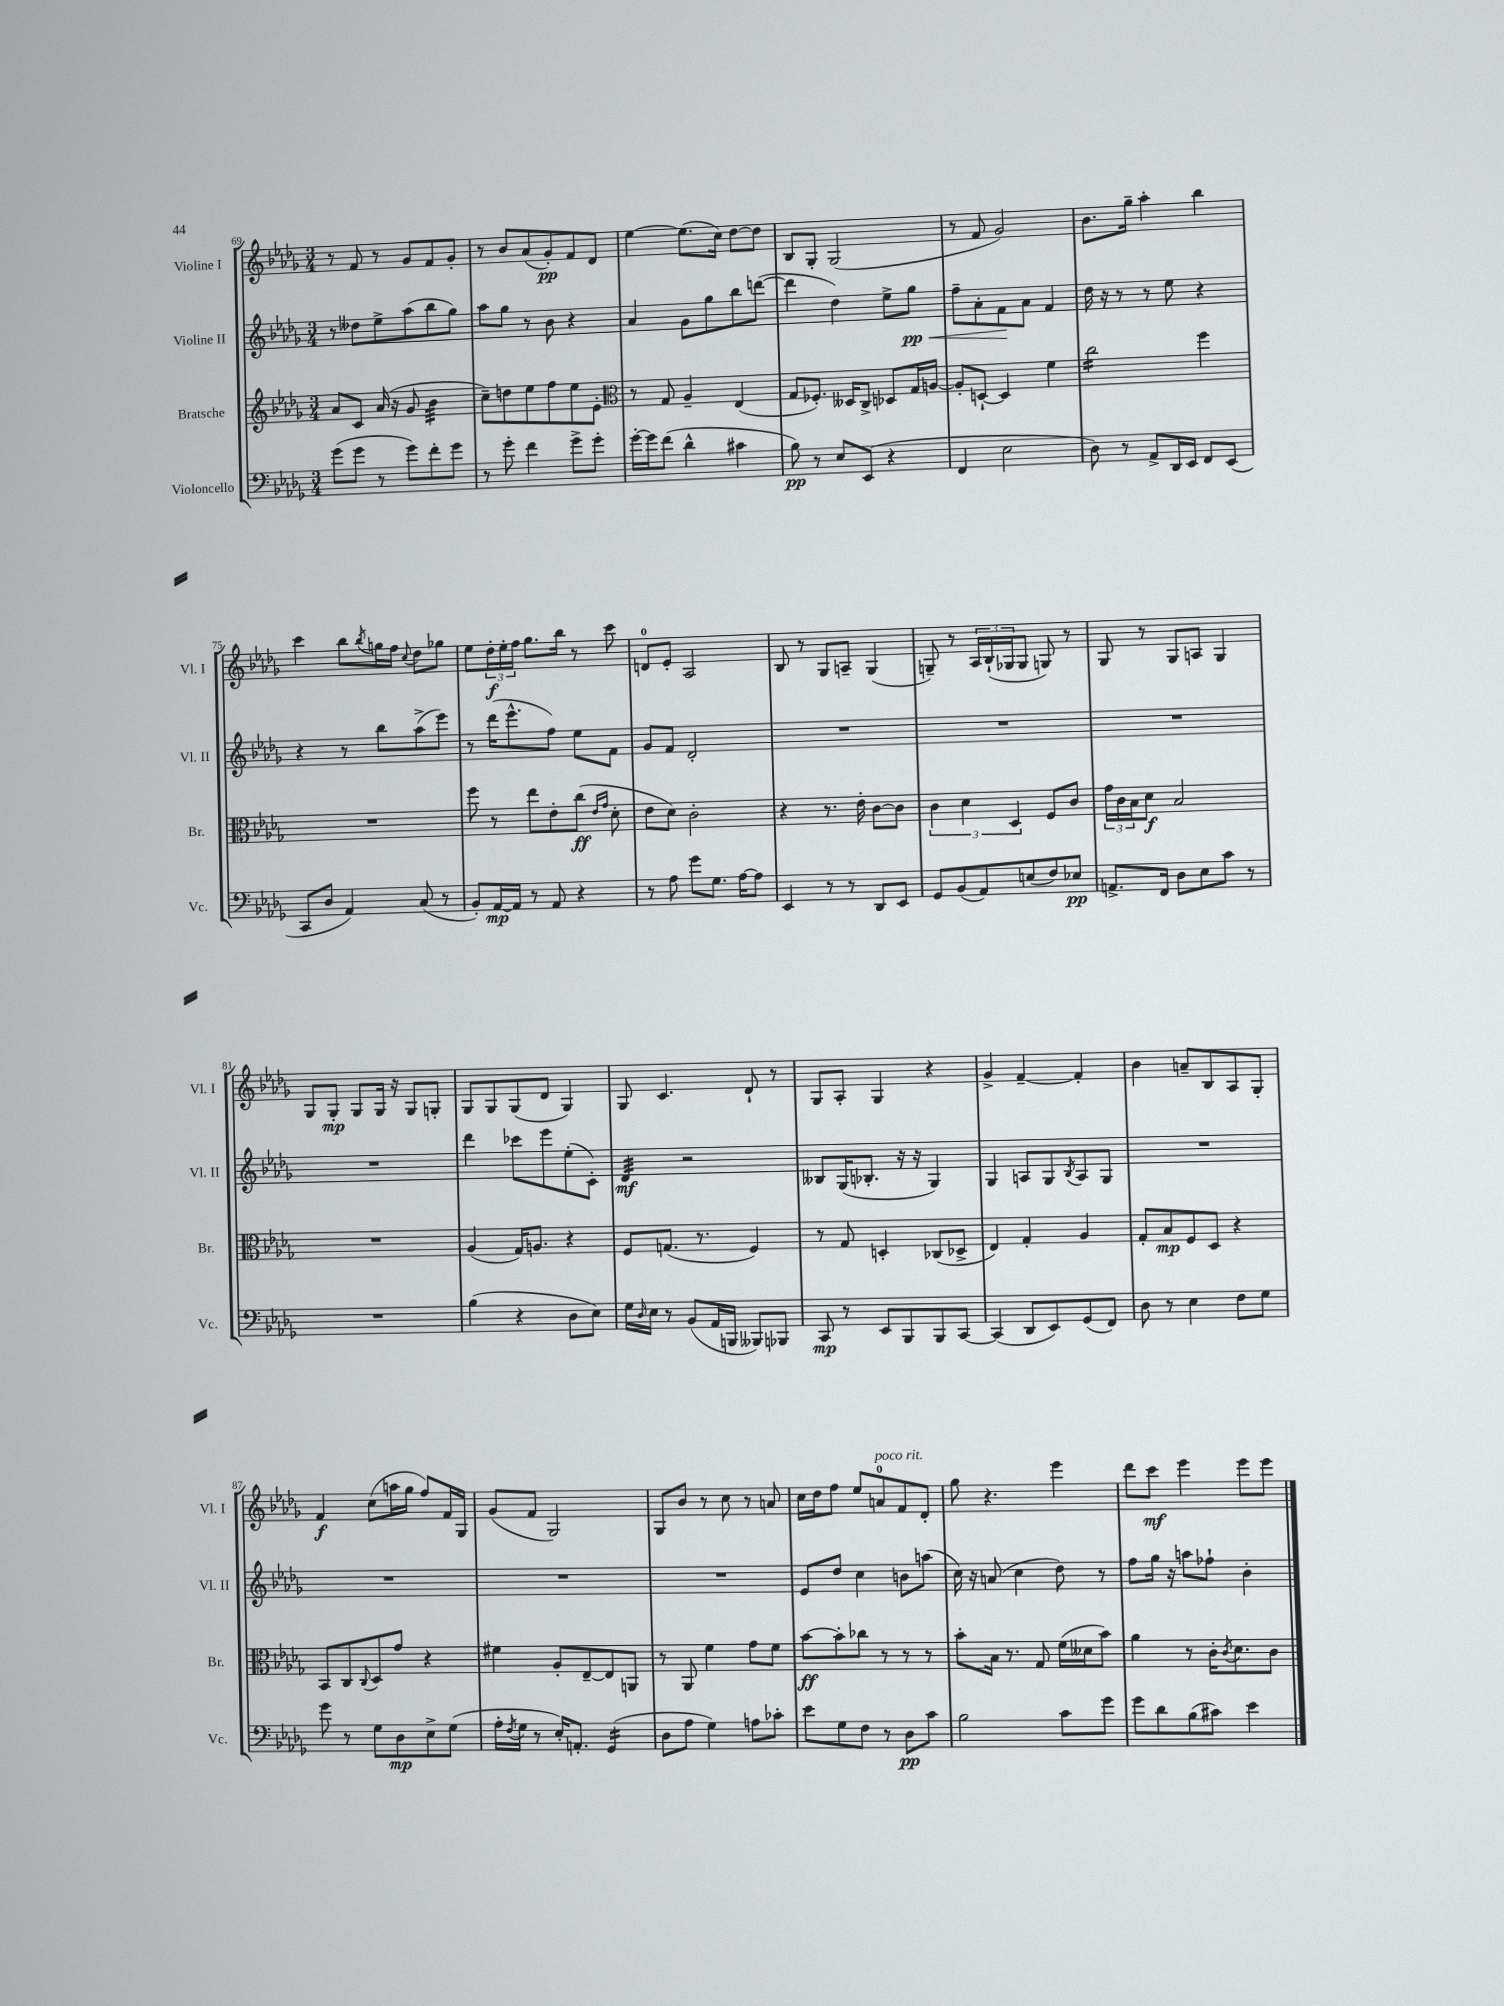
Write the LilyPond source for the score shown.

<<
\new StaffGroup <<
\new Staff = "s0" \with { instrumentName = "Violine I" shortInstrumentName = "Vl. I" } {
    \clef treble \key des \major \numericTimeSignature \time 3/4
    r8 f'8 r8 ges'8 f'8 ges'8-. |
    r8 bes'8 aes'8( ges'8-.\pp) f'8 des'8 |
    ees''4~ ees''8.( c''16) des''8~ des''8 |
    bes8 ges8-. ges2( |
    r8 f'8 ges'2) |
    bes'8. ges''16-- aes''4-. bes''4 |
    c'''4 bes''8 \acciaccatura { bes''8 } g''16 f''16 \appoggiatura { c''8 } des''8 ges''8 |
    ees''8 \tuplet 3/2 { des''16-.\f ees''16-. f''16 } ges''8. bes''16 r8 c'''8 |
    d'8-0 ees'8-. aes2 |
    bes8 r8 ges8 a8-- ges4( |
    g8--) r8 \tuplet 3/2 { aes16 bes16-!( ges16 } ges8 g8) r8 |
    ges8 r8 ges8 a8 ges4 |
    ges8 ges8-.\mp ges8 ges16 r16 ges8 g8-. |
    ges8 ges8 ges8( des'8 ges4) |
    ges8 c'4. des'8-! r8 |
    ges8 aes8-. ges4 r4 |
    ges'4-> f'4~-- f'4-. |
    bes'4 a'8-- bes8 aes8 ges8-. |
    f'4\f c''8( a''16 ges''16 f''8) f'16 ges16 |
    ges'8( f'8 ges2) |
    ges8 bes'8 r8 c''8 r8 a'8 |
    c''16 des''16 f''8 ees''8 a'8-0^\markup { \italic "poco rit." } f'8 des'8-. |
    ges''8 r4. ees'''4 |
    des'''8 c'''8\mf ees'''4 ees'''8 ees'''8 \bar "|." |
}
\new Staff = "s1" \with { instrumentName = "Violine II" shortInstrumentName = "Vl. II" } {
    \clef treble \key des \major \numericTimeSignature \time 3/4
    r8 deses''8 ees''8-> aes''8( bes''8 ges''8) |
    aes''8 ges''8 r8 bes'8 r4 |
    aes'4 ges'8 ges''8 bes''8 d'''8~( |
    d'''4 des''4) ees''8-> ges''8\pp\< |
    f''8-- aes'8-. f'8\! aes'8 f'4 |
    des''16 r16 r8 r8 ees''8 r4 |
    r4 r8 bes''8 aes''8->( ees'''8) |
    r8 des'''16( ees'''8.-^ f''8) ees''8 f'8 |
    ges'8 f'8 des'2-. |
    R2. |
    R2. |
    R2. |
    R2. |
    des'''4 ces'''8 ees'''8 ees''8-.( c'8-.) |
    des'4:32\mf r2 |
    beses8 ges16( bes8.-. r16 r16 ges4) |
    ges4 a8 ges8 \acciaccatura { bes8 } a8 ges8 |
    R2. |
    R2. |
    R2. |
    R2. |
    ees'8 des''8 c''4 b'8 a''8( |
    c''16) r16 a'8( c''4 des''8) r8 |
    f''8 ges''16 r16 a''8 fes''8-! bes'4-. \bar "|." |
}
\new Staff = "s2" \with { instrumentName = "Bratsche" shortInstrumentName = "Br." } {
    \clef treble \key des \major \numericTimeSignature \time 3/4
    aes'8 c'8 aes'16( r16 ges'8 bes'4:32 |
    c''8--) d''8 ees''8 f''8 ees''8 ees'8-. |
    \clef alto r8 ges8 aes4-- ees4( |
    ges8 fes8.-.) deses16 c8-> des8 ges16 a16~ |
    a8-. d8~-! d4 f'4 |
    c''2:16 f''4 |
    R2. |
    f''8 r8 ees''8 ees'8-. c''8\ff( \grace { ees'16 ges'16 } des'8-. |
    ees'8 des'8) c'2-. |
    r4 r8. ees'16-. c'8~ c'8 |
    \tuplet 3/2 { c'4 des'4 des4 } f8 c'8 |
    \tuplet 3/2 { ges'16 c'16 bes16 } des'8\f bes2 |
    R2. |
    aes4( ges16) a8. r4 |
    f8 g8.( r8. f4) |
    r8 ges8 d4-. ces8( des8-> |
    ees4) ges4-. aes4 |
    ges8-. bes8\mp f8 des8 r4 |
    bes,8 c8 \appoggiatura { c8 } des8 ges'8 r4 |
    fis'4 aes8-. ees8~-- ees8 a,8 |
    r8 aes,8 f'4 ges'8 f'8 |
    bes'8~\ff bes'8-. ces''8 r8 r8 r8 |
    bes'8-. bes16 r8. ges8 f'16( deses'16 bes'8) |
    aes'4 r8 c'16-. \acciaccatura { c'8 } des'8. c'8 \bar "|." |
}
\new Staff = "s3" \with { instrumentName = "Violoncello" shortInstrumentName = "Vc." } {
    \clef bass \key des \major \numericTimeSignature \time 3/4
    ges'8( ges'8 r8 ges'8) f'8-. ges'8 |
    r8 ges'8-. f'4 ges'8-> ges'8-. |
    ges'16~-. ges'16 f'8( des'4-^ cis'4 |
    bes8\pp) r8 ees8 ees,8( r4 |
    f,4 ees2 |
    des8) r8 aes,8-> des,16 ees,16 f,8 ees,8( |
    c,8 des8 aes,4) c8( r8 |
    bes,8-.) aes,16~\mp aes,16 r8 aes,8 r4 |
    r8 aes8 ges'8 ges8. aes16~ aes8 |
    ees,4 r8 r8 des,8 ees,8 |
    ges,8 bes,8( aes,8) e8( f8) ees8\pp |
    a,8.-> f,16 des8 ees8 c'8 r8 |
    R2. |
    bes4( r4 des8 ees8) |
    ges16 \grace { des16 } ees16 r8 bes,8( aes,16 b,,16 beses,,8) bes,,8 |
    c,8\mp r8 ees,8 bes,,8 bes,,8 c,8~ |
    c,4( des,8 ees,8) ges,8( f,8) |
    des8 r8 ees4 f8 ges8 |
    ges'8 r8 ges8 des8\mp ees8-> ges8( |
    aes16-. \acciaccatura { f8 } ges16 r8 ees16-.) a,8.-. ges,4:16( |
    des8 aes8 ges4) a8 ces'8-. |
    ees'8 ges8 f8 r8 des8\pp c'8 |
    bes2 c'8 ges'8 |
    ges'8 des'8 bes8( cis'8) ees'4 \bar "|." |
}
>>
>>
\layout { \context { \Score currentBarNumber = #69 } }
